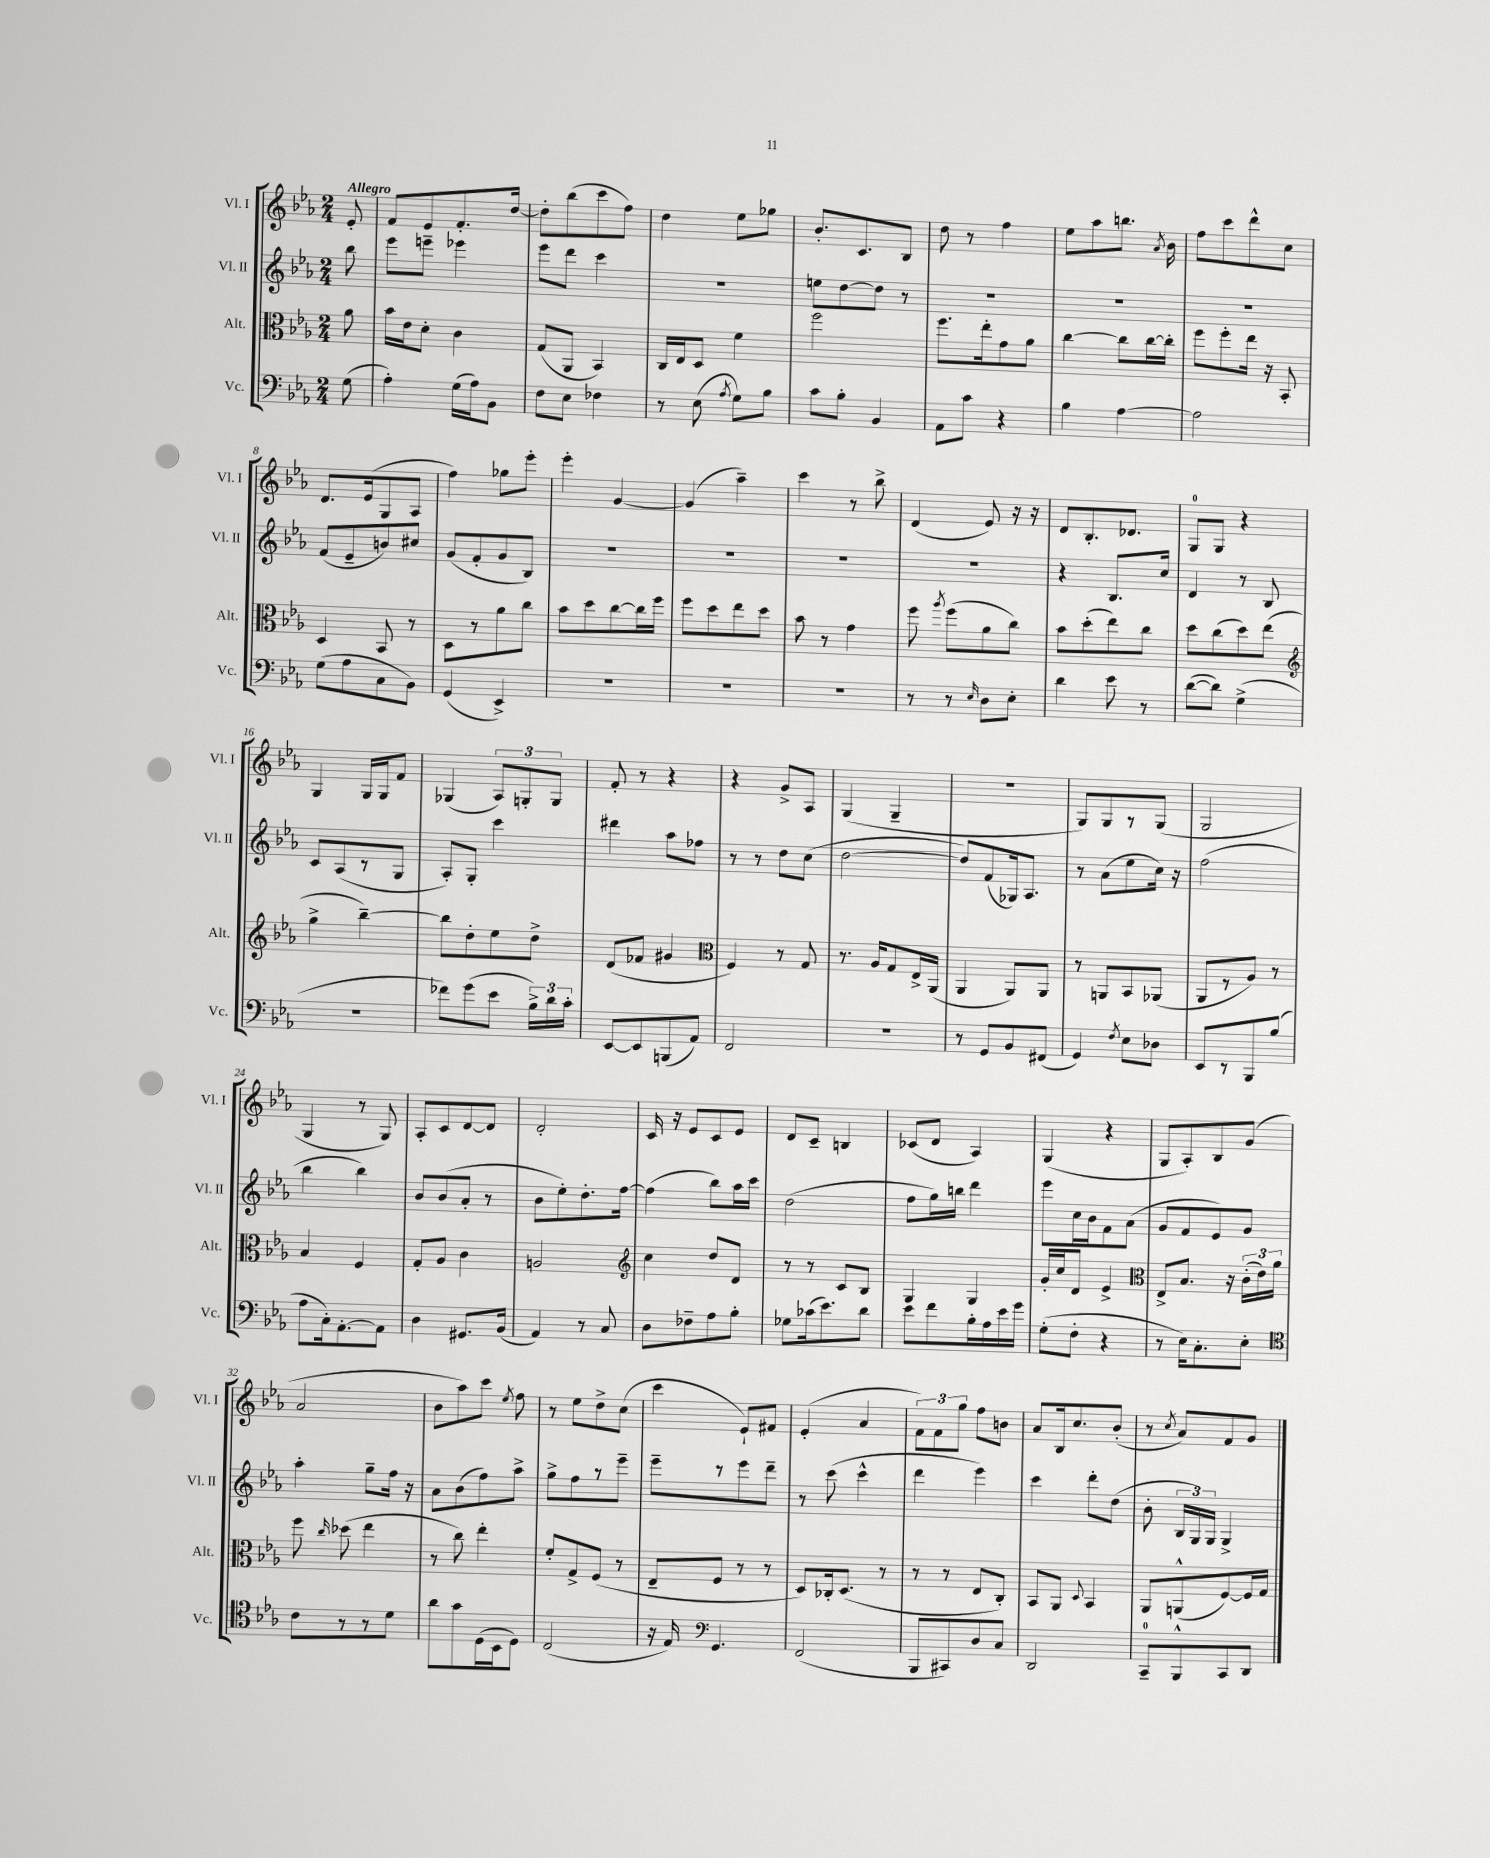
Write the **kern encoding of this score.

**kern	**kern	**kern	**kern
*part4	*part3	*part2	*part1
*staff4	*staff3	*staff2	*staff1
*I"Vc.	*I"Alt.	*I"Vl. II	*I"Vl. I
*I'Vc.	*I'Alt.	*I'Vl. II	*I'Vl. I
*clefF4	*clefC3	*clefG2	*clefG2
*k[b-e-a-]	*k[b-e-a-]	*k[b-e-a-]	*k[b-e-a-]
*M2/4	*M2/4	*M2/4	*M2/4
=	=	=	=
!	!	!	!LO:TX:a:B:t=Allegro
(8G\	8a-\	8bb-\	8e-'/
=1	=1	=1	=1
4A-'\)	16b-\LL	8eee-\L	8f/L
.	16e-\J	.	.
.	8d'\J	8eeen~\J	8e-/
(16G\LL	4c\	4eee-X\	8.f'/
16A-\J)	.	.	.
8BB-\J	.	.	.
.	.	.	[16dd/Jk
=2	=2	=2	=2
8F\L	(8G/L	8eee-\L	8dd'\L]
8E-\J	8AA-/J	8ddd\J	(8bb-\
4F-X\	4BB-/)	4ccc\	8ccc\
.	.	.	8ff\J)
=3	=3	=3	=3
8r	16C/LL	2r	4dd\
.	16E-/J	.	.
(8E-\	8D/J	.	.
8qA-/	.	.	.
8G\L)	4f\	.	8ee-\L
8B-\J	.	.	8gg-X\J
=4	=4	=4	=4
8c\L	2ff\	8een\L	8.b-'/L
8B-'\J	.	[8dd\	.
.	.	.	8.c/
4BB-/	.	8dd\J]	.
.	.	8r	8B-/J
=5	=5	=5	=5
8AA-\L	8.ff\L	2r	8dd\
8c\J	.	.	8r
.	16ee-'\k	.	.
4r	8g\	.	4ff\
.	8a-\J	.	.
=6	=6	=6	=6
4B-\	[4cc\	2r	8ee-\L
.	.	.	8aa-\
[4A-\	8cc\L]	.	8.bbn\J
.	[16cc\L	.	.
.	.	.	8qa-/
.	16cc'\JJ]	.	16b-\
=7	=7	=7	=7
2A-\]	8ff\L	2r	8ff\L
.	8ff'\	.	8ccc\
.	16ee-\Jk	.	8ddd^^\
.	16r	.	.
.	8BB-'/	.	8cc\J
!!LO:LB:g=z
=8	=8	=8	=8
(8G\L	4D/	(8f/L	8.d/L
8A-\	.	8e-~/	.
.	.	.	(16e-/k
8C\	8BB-/	8bn/)	8G/
8BB-\J)	8r	8cc#X/J	8A-/J
=9	=9	=9	=9
(4GG/	8D\L	(8g/L	4ff\)
.	8r	8f'/	.
4EE-^/)	8a-\	8g/	8gg-X\L
.	8cc\J	8B-/J)	8eee-'\J
=10	=10	=10	=10
2r	8b-\L	2r	4eee-'\
.	8dd\	.	.
.	[8cc\	.	[4g/
.	16cc\L]	.	.
.	16ff\JJ	.	.
=11	=11	=11	=11
2r	8ff\L	2r	(4g/]
.	8dd\	.	.
.	8ee-\	.	4aa-~\)
.	8dd\J	.	.
=12	=12	=12	=12
2r	8b-\	2r	4ccc\
.	8r	.	.
.	4g\	.	8r
.	.	.	8bb-^\
=13	=13	=13	=13
8r	8ff\	2r	(4d/
.	8qaa-/	.	.
8r	(8ff\L	.	.
16qqE-/	.	.	.
8D\L	8a-\	.	8e-/)
8E-'\J	8cc\J)	.	16r
.	.	.	16r
=14	=14	=14	=14
4d\	8b-\L	4r	8d/L
.	(8dd'\	.	8.B-'/
8e-\	8ee-\)	8.B-/L	.
.	.	.	8.d-X/J
8r	8cc\J	.	.
.	.	16cc/Jk	.
=15	=15	=15	=15
([8d\L	8dd\L	4d/	8G/L
8d\J])	(8cc\	.	8G/J
(4G^\	8dd\)	8r	4r
.	(8ee-\J	8B-/	.
!!LO:LB:g=z
=16	=16	=16	=16
*	*clefG2	*	*
2r	4gg^\	8c/L	4G/
.	.	(8A-/	.
.	[4bb-~\)	8r	16G/LL
.	.	.	16G/J
.	.	8G/J	8f/J
=17	=17	=17	=17
8f-X\L)	8bb-\L]	8A-'/L)	(4G-X/
(8g\	8dd'\	8G'/J	.
8e-\J	8ee-\	4ccc\	12A-/L)
.	.	.	12Gn'/
24B-^\LL)	8dd^\J	.	.
24d\	.	.	12G/J
24c'\JJ	.	.	.
=18	=18	=18	=18
[8EE-/L	(8d/L	4ddd#X\	8f'/
8EE-/]	8f-X/J	.	8r
(8BBBn/	4g#X/	8aa-\L	4r
8AA-/J)	.	8ff-X\J	.
=19	=19	=19	=19
*	*clefC3	*	*
2FF/	4F/)	8r	4r
.	.	8r	.
.	8r	8dd\L	8g^/L
.	8G/	(8cc\J	8A-/J
=20	=20	=20	=20
2r	8.r	[2dd\	(4G/
.	16A-/KL	.	.
.	8G/	.	4G~/
.	16E-^/L	.	.
.	(16AA-/JJ	.	.
=21	=21	=21	=21
8r	4AA-/	8dd/L])	2r
8GG/L	.	(8f/	.
8BB-/	8AA-/L)	16G-X/k)	.
.	.	8.A-/J	.
(8FF#X/J	8AA-/J	.	.
=22	=22	=22	=22
4GG/)	8r	8r	8G/L)
.	8AAn/L	(8a-\L	8G/
8qF/	.	.	.
8E-\L	8BB-/	8ee-\	8r
8D-X\J	(8AA-X/J	16cc\Jk)	(8G/J
.	.	16r	.
=23	=23	=23	=23
8EE-/L	8AA-/L	(2ff\	2G/
8r	8r	.	.
8BBB-/	8A-/J)	.	.
(8B-/J	8r	.	.
!!LO:LB:g=z
=24	=24	=24	=24
8A-\L	4B-/	4bb-\	4G/
16C'\k)	.	.	.
[8.AA-'\	.	.	.
.	4F/	4bb-\)	8r
8AA-\J]	.	.	8G/)
=25	=25	=25	=25
4D\	8G'/L	8b-/L	8A-'/L
.	8A-/J	(8b-/	8c/
8.GG#X/L	4c\	8a-'/J	[8d/
.	.	8r	8d/J]
(16BB-/Jk	.	.	.
=26	=26	=26	=26
4AA-/)	2An/	8b-\L	2d'/
.	.	8ee-'\)	.
8r	.	8.dd'\	.
8C/	.	.	.
.	.	[16ff\Jk	.
=27	=27	=27	=27
*	*clefG2	*	*
8D\L	4cc\	(4ff\]	16c/
.	.	.	16r
8F-X~\	.	.	8e-/L
8A-\	8dd/L	8bb-\L)	8c/
8B-'\J	8d/J	16aa-\L	8e-/J
.	.	16ccc\JJ	.
=28	=28	=28	=28
8G-X\L	8r	(2dd\	8d/L
(16c-X\k	8r	.	8c~/J
8.e-\)	.	.	.
.	8c/L	.	4Bn/
8d\J	8B-/J	.	.
=29	=29	=29	=29
8e-\L	4G/	8ff\L	(8c-X/L
8f\	.	16gg\L)	8d/J
.	.	16bbn\JJ	.
16B-'\L	4G/	4ddd\	4A-/)
16A-\	.	.	.
16e-\	.	.	.
16g\JJ	.	.	.
=30	=30	=30	=30
(8G'\L	16g'/LL	8eee-\L	(4G/
.	16cc/J	.	.
8F'\J	8d/J	16cc\L	.
.	.	16b-\J	.
4r	4e-^/	8f\	4r
.	.	(8a-\J	.
=31	=31	=31	=31
*	*clefC3	*	*
8r	8E-^/L	8g/L	8G/L
16E-\KL)	8.B-/J	8f/	8A-'/)
8.C'\	.	.	.
.	.	8e-/)	8B-/
.	16r	.	.
8E-'\J	(24c'\LL	8g/J	(8g/J
.	24e-\)	.	.
.	24a-\JJ	.	.
!!LO:LB:g=z
=32	=32	=32	=32
*clefC4	*	*	*
8c\L	8ff\	4aa-'\	2a-/
.	16qqcc/	.	.
8r	(8dd-X\	.	.
8r	4ee-\	8gg~\L	.
8d\J	.	16ff\Jk	.
.	.	16r	.
=33	=33	=33	=33
8a-\L	8r	8a-\L	8b-\L
8g\	8cc\)	(8b-\	8aa-\)
(16D\L	4ee-'\	8ff\)	8ccc\J
16BB-\J	.	.	.
.	.	.	8qee-/
8D\J)	.	8aa-^\J	8ff\
=34	=34	=34	=34
(2C/	8f'/L	8gg^\L	8r
.	8G^/	8ff\	8ee-\L
.	(8F/J	8r	8dd^\
.	8r	8eee-~\J	(8cc\J
=35	=35	=35	=35
16r	8E-~/L	8eee-~\L	4ccc\
16E-/)	.	.	.
*clefF4	*	*	*
4.GG/	8F/J	8r	.
.	8r	8eee-\	8e-`/L)
.	8r	8ddd~\J	8f#X/J
=36	=36	=36	=36
(2FF/	8D/L)	8r	(4e-'/
.	16C-X'/k	(8ccc\	.
.	(8.D/J	.	.
.	.	4ccc^^\	4a-/
.	8r	.	.
=37	=37	=37	=37
8BBB-/L	8r	4ddd\	12f\L)
.	.	.	12f\
8CC#X/)	8r	.	.
.	.	.	12gg\J
8D/	8E-/L	4eee-\)	8ff\L
8C/J	8C'/J)	.	8bn\J
=38	=38	=38	=38
2DD/	8BB-/L	4ccc\	8a-/L
.	8AA-/J	.	16B-/k
.	.	.	8.cc/
.	8qqD/	.	.
.	4BB-/	8ddd'\L	.
.	.	(8dd\J	(8b-'/J
=39	=39	=39	=39
8CC~/L	8AA-/L	8b-'\	8r
.	.	.	8qcc/
8BBB-^^/	(8AAn^^/	24B-/LL	8a-/L)
.	.	24G/)	.
.	.	24G/JJ	.
8CC/	[8F/)	4G^/	8f/
8DD/J	16F/L]	.	8g/J
.	16G/JJ	.	.
==	==	==	==
*-	*-	*-	*-
